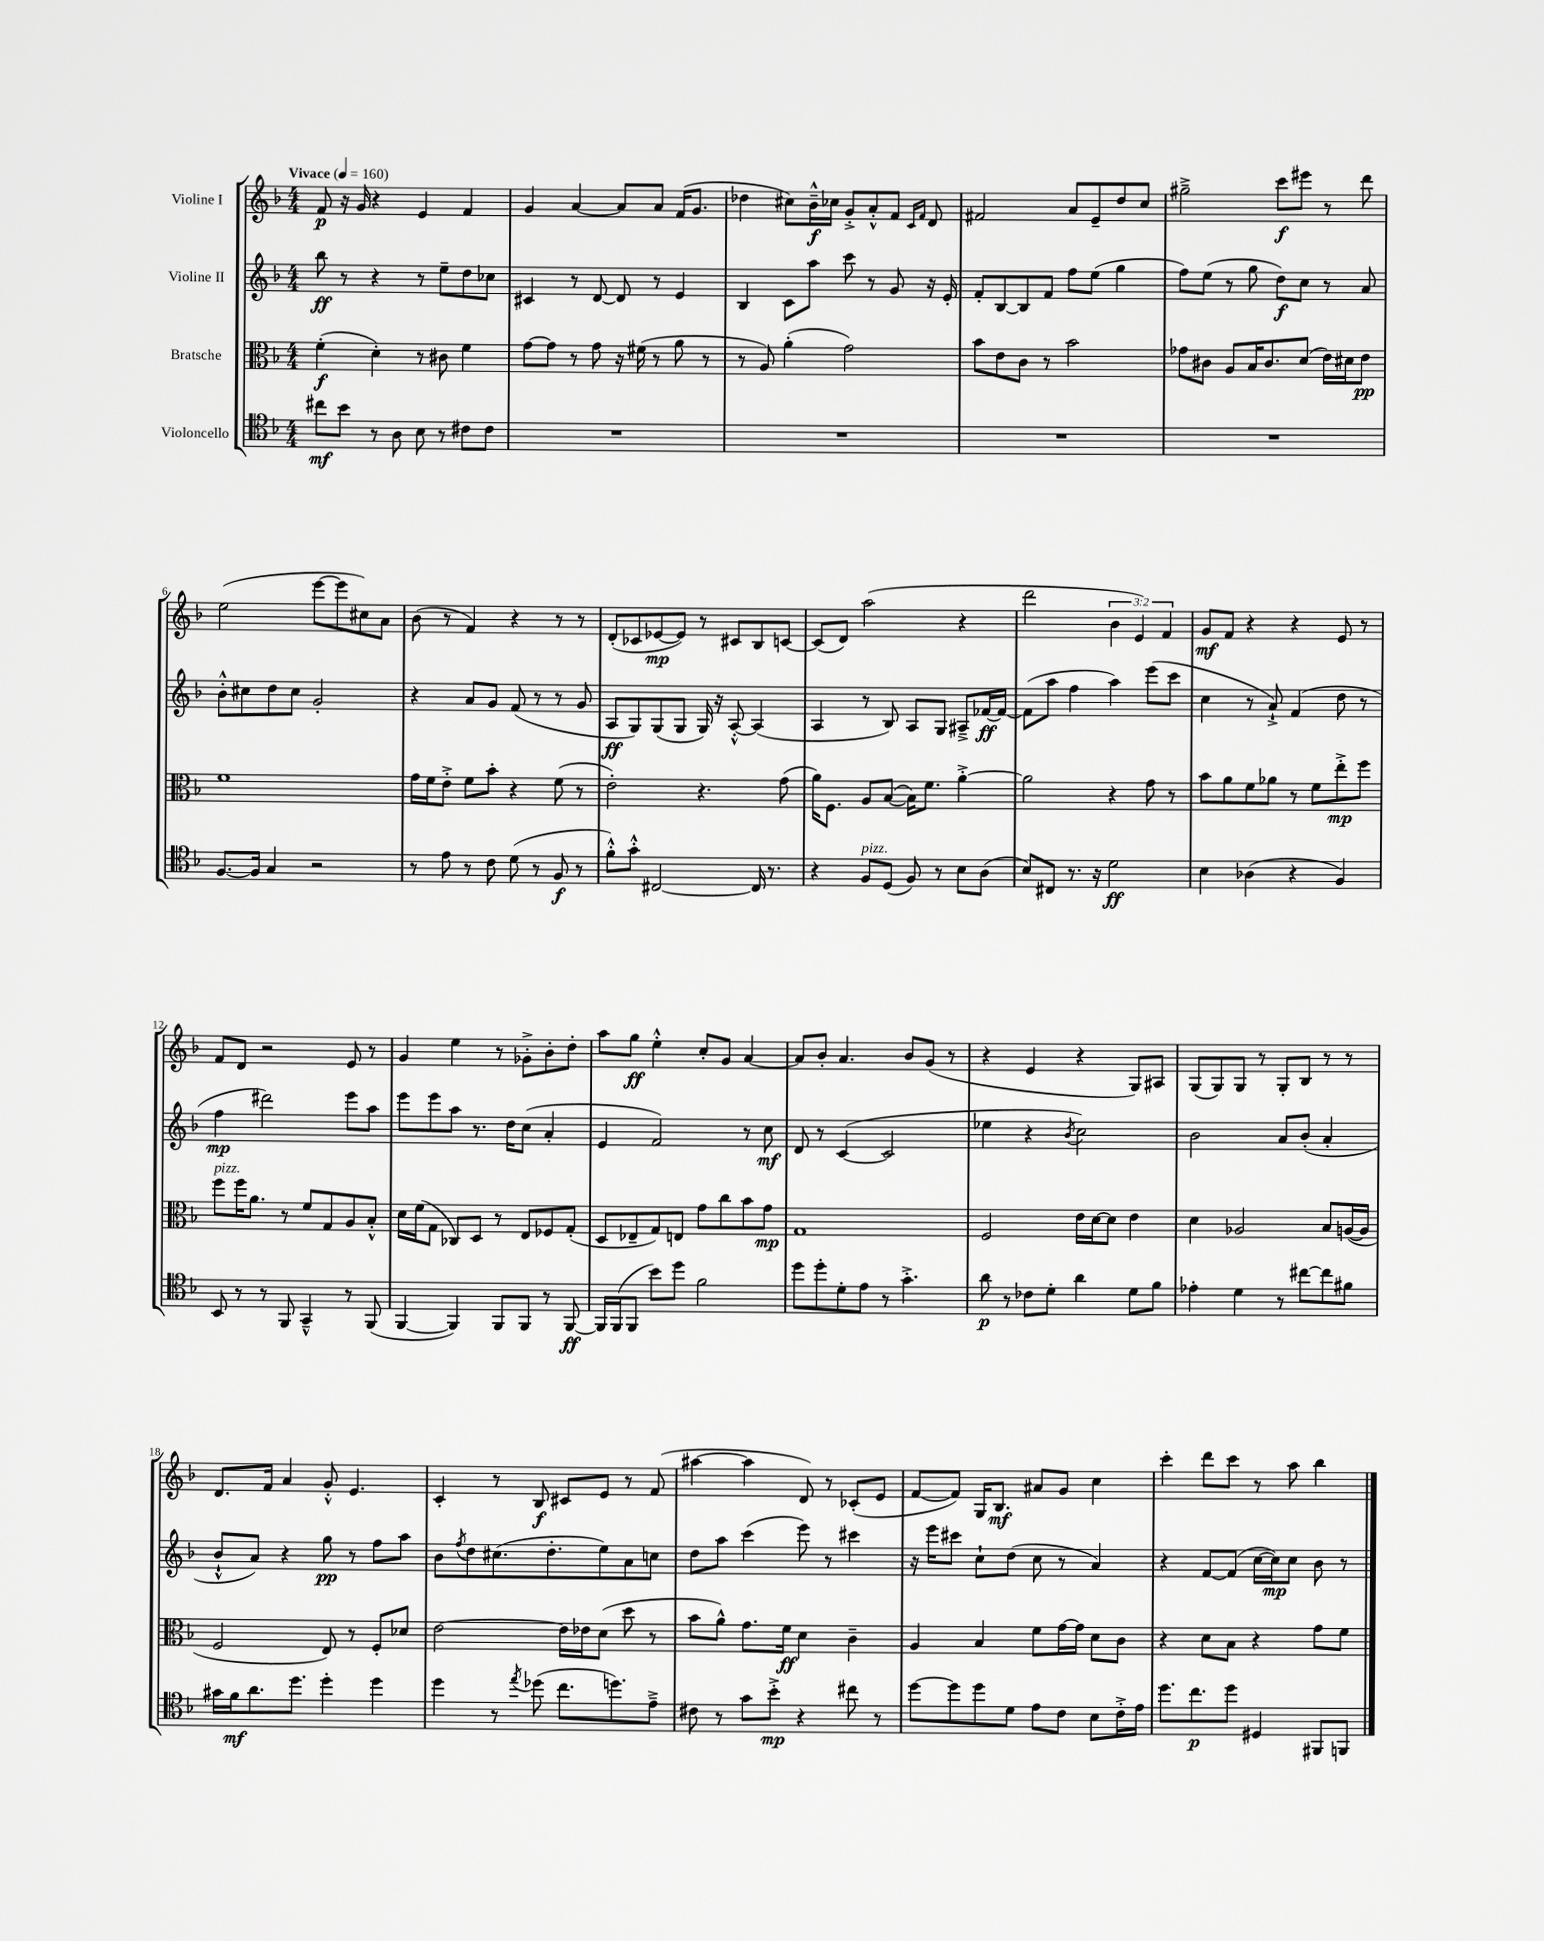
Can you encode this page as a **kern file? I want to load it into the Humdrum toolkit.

**kern	**kern	**kern	**kern
*staff4	*staff3	*staff2	*staff1
*clefC4	*clefC3	*clefG2	*clefG2
*k[b-]	*k[b-]	*k[b-]	*k[b-]
*M4/4	*M4/4	*M4/4	*M4/4
*MM160	*MM160	*MM160	*MM160
8cc#	(4f'	8bb-	8f
8b-	.	8r	16r
.	.	.	16g
8r	4d')	4r	4r
8A	.	.	.
8B-	8r	8r	4e
8r	8c#	8ee~	.
8c#	4f	8dd	4f
8c#	.	8cc-	.
=	=	=	=
1r	[8g	4c#	4g
.	8g]	.	.
.	8r	8r	[4a
.	8g	[8d	.
.	16r	8d]	8a]
.	(16f#	.	.
.	8r	8r	8a
.	8a	4e	(16f
.	.	.	8.g
.	8r	.	.
=	=	=	=
1r	8r	4B-	4dd-
.	8A)	.	.
.	(4a'	8c	8cc#)
.	.	8aa	16b-~^^
.	.	.	16cc-
.	2g)	8ccc	8g'^
.	.	8r	8a'^^
.	.	8g	8f
.	.	.	16qqc
.	.	.	16qqf
.	.	16r	8d
.	.	16e'	.
=	=	=	=
1r	8b-	8f'	2f#
.	8e	[8B-	.
.	8c	8B-]	.
.	8r	8f	.
.	2b-	8ff	8a
.	.	(8ee	8e~
.	.	4gg	8dd
.	.	.	8cc
=	=	=	=
1r	8g-	8ff)	2gg#~^
.	8c#	(8ee	.
.	8A	8r	.
.	16B-	8gg	.
.	8.c#	.	.
.	.	8dd)	8ccc
.	(8d	8cc	8eee#
.	16e)	8r	8r
.	16d#	.	.
.	8e	8a	8ddd
=	=	=	=
[8.F	1f	8b-'^^	(2ee
.	.	8cc#	.
16F]	.	.	.
4G	.	8dd	.
.	.	8cc#	.
2r	.	2g'	[8eee
.	.	.	8eee]
.	.	.	8cc#)
.	.	.	8a
=	=	=	=
8r	16g	4r	(8b-
.	16f	.	.
8e	8e'^	.	8r
8r	8f	8a	4f)
8c	8b-'	8g	.
(8d	4r	(8f	4r
8r	.	8r	.
8F	(8f	8r	8r
8r	8r	8g	8r
=	=	=	=
8f'^^)	2e')	8A	(8d'
8g'^^	.	8G)	8c-
[2C#	.	(8G	[8e-
.	.	8G	8e-])
.	4.r	16G)	8r
.	.	16r	.
.	.	[8A'^^	8c#
16C#]	.	(4A]	8B-
8.r	.	.	.
.	(8g	.	[8c
=	=	=	=
4r	16a)	4A	(8c]
.	8.F	.	.
.	.	.	8d)
8F	8A	8r	(2aa
(8D	([8B-	8B-)	.
8F)	16B-])	8A	.
.	8.f	.	.
8r	.	8G	.
8B-	[4a'^	8A#~^	4r
(8A	.	[16f-	.
.	.	16f-_	.
=	=	=	=
8B-)	2a]	(8f-]	2ddd
8C#	.	8aa	.
8.r	.	4ff	.
16r	.	.	.
2d	4r	4aa)	6b-
.	.	.	6e)
.	8g	(8eee	.
.	.	.	6f
.	8r	8ccc	.
=	=	=	=
4B-	8b-	4cc	8g
.	8a	.	8f
(4A-	8f	8r	4r
.	8a-	8a`^)	.
4r	8r	(4f	4r
.	8f	.	.
4F)	8ee'^	8dd	8e
.	8ff	8r	8r
=	=	=	=
8BB-	8ff	4ff	8f
8r	16ff	.	8d
.	8.a	.	.
8r	.	2ddd#)	2r
8FF	8r	.	.
4GG~^^	8f	.	.
.	8G	.	.
8r	8A	8eee	8e
(8FF	8B-'^^	8aa	8r
=	=	=	=
[4FF	16d	8eee	4g
.	(16f	.	.
.	8G	8eee	.
4FF])	8C-)	8aa	4ee
.	8D	8.r	.
8FF	8r	.	8r
.	.	16dd	.
8FF	8E	(8cc	8g-'^
8r	8F-	4a'	8b-'
[8FF	(8G'	.	8dd'
=	=	=	=
16FF]	8D	4e	8aa
(16FF	.	.	.
8FF	8E-~	.	8gg
8b-)	8G)	2f)	4ee'^^
8dd	8E	.	.
2f	8g	.	8cc'
.	8cc	.	8g
.	8b-	8r	[4a
.	8g	8cc	.
=	=	=	=
8dd	1G	8d	8a]
8dd'	.	8r	8b-'
8d'	.	([4c	4.a
8e	.	.	.
8r	.	2c]	.
4.g'^	.	.	8b-
.	.	.	(8g
.	.	.	8r
=	=	=	=
8a	2F	4ee-	4r
8r	.	.	.
8c-	.	4r	4e
8d'	.	.	.
.	.	8qb-	.
4a	16e	2cc)	4r
.	[16d	.	.
.	8d]	.	.
8d	4e	.	8G)
8f	.	.	8A#
=	=	=	=
4e-'	4d	2b-	(8G
.	.	.	8G)
4d	2A-	.	8G
.	.	.	8r
8r	.	8a	8G'
[8cc#	.	(8b-'	8B-
8cc#]	8B-	4a'	8r
8f#	([16A	.	8r
.	16A]	.	.
=	=	=	=
16g#	2F	8b-`^^	8.d
16f	.	.	.
8.a	.	8a)	.
.	.	.	16f
.	.	4r	4a
8.dd	.	.	.
4dd'	8E)	8gg	8g'^^
.	8r	8r	4.e
4dd	8F'	8ff	.
.	8d-	8aa	.
=	=	=	=
4dd	[2e	8b-	4c'
.	.	8qff	.
.	.	8dd	.
8r	.	(8.cc#	8r
8qee	.	.	.
(8dd-	.	.	8B-
.	.	8.dd'	.
8.cc	16e]	.	8c#
.	16e-	.	.
.	(8d	8ee)	8e
8.dd)	.	.	.
.	8dd	8a	8r
8e~^	8r	8cc	(8f
=	=	=	=
8c#	8b-	8dd	[4aa#
8r	8a^^)	8aa	.
8g	8.g	(4ccc	4aa#]
8b-'^	.	.	.
.	16f	.	.
4r	4d	8eee)	8d)
.	.	8r	8r
8cc#	4c~	4ccc#	(8c-'
8r	.	.	8e
=	=	=	=
[8dd	4A	16r	[8f
.	.	16eee	.
8dd]	.	8ccc#	8f])
8dd	4B-	8cc`	16G
.	.	.	8.B-
8d	.	(8dd	.
8e	8f	8cc	8a#
8c	[16g	8r	8g
.	16g]	.	.
8B-	8d	4a)	4cc
16c'^	8c	.	.
16e	.	.	.
=	=	=	=
8.dd	4r	4r	4ccc'
8.cc	.	.	.
.	8d	[8f	8ddd
8dd	8B-	(8f]	8ccc
4D#	4r	[16cc	8r
.	.	16cc])	.
.	.	8cc	8aa
8FF#	8g	8b-	4bb-
8FF	8f	8r	.
==	==	==	==
*-	*-	*-	*-
